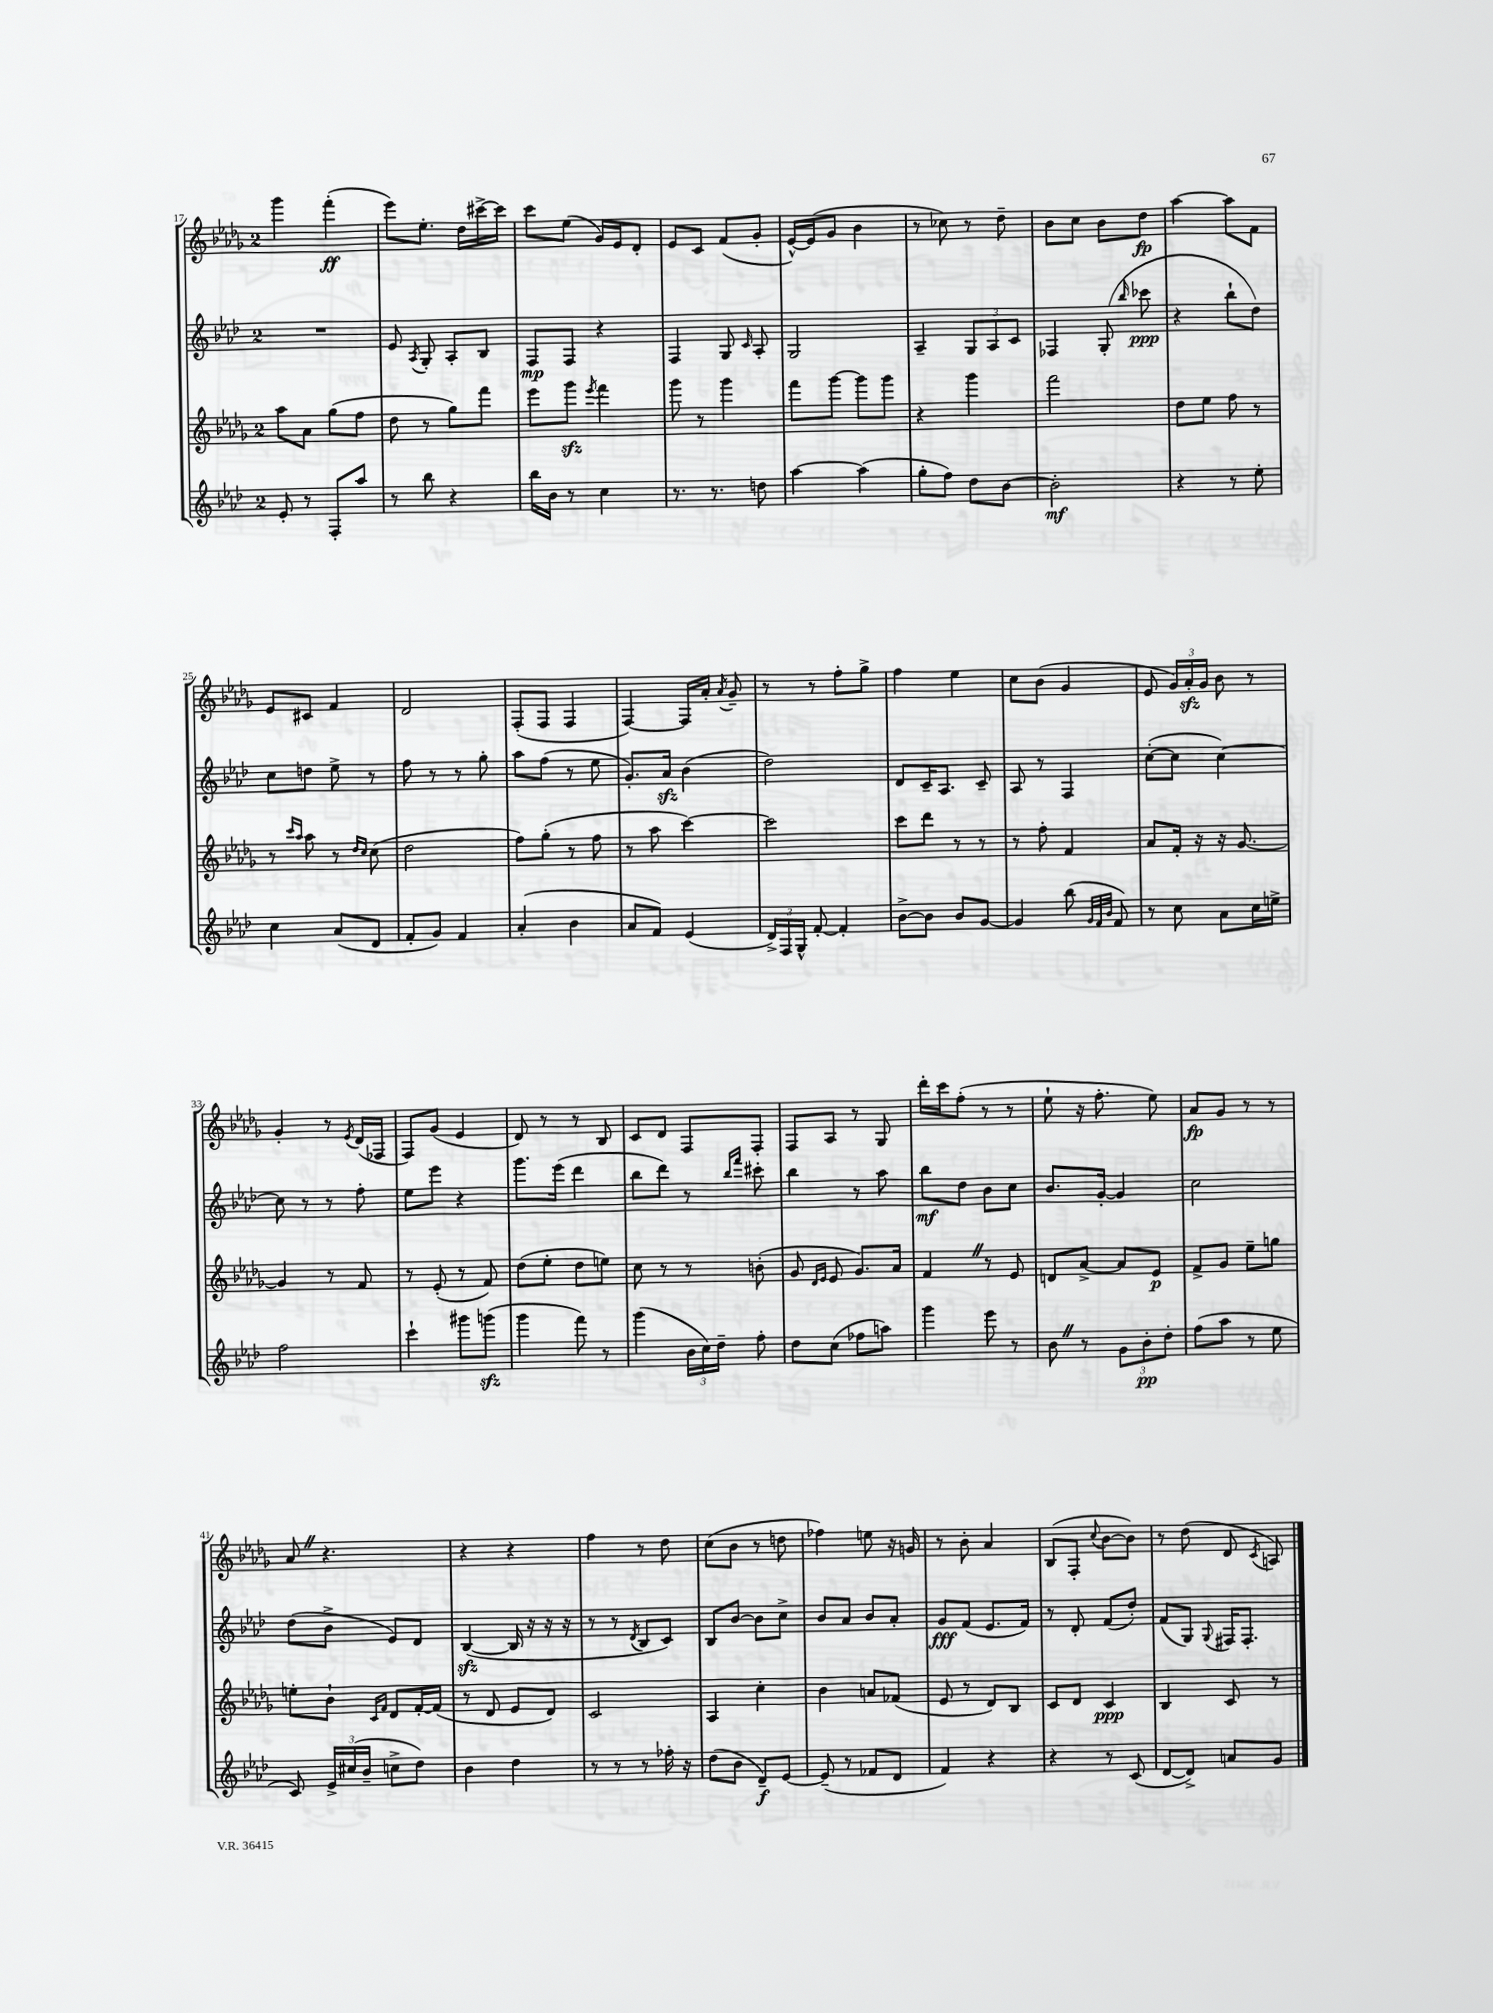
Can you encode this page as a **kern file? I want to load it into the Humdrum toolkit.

**kern	**dynam	**kern	**dynam	**kern	**dynam	**kern	**dynam
*part4	*part4	*part3	*part3	*part2	*part2	*part1	*part1
*staff4	*staff4	*staff3	*staff3	*staff2	*staff2	*staff1	*staff1
*clefG2	*	*clefG2	*	*clefG2	*	*clefG2	*
*k[b-e-a-d-]	*	*k[b-e-a-d-g-]	*	*k[b-e-a-d-]	*	*k[b-e-a-d-g-]	*
*M2/4	*	*M2/4	*	*M2/4	*	*M2/4	*
=17	=17	=17	=17	=17	=17	=17	=17
8e-'/	.	8aa-\L	.	2r	.	4ggg-\	.
8r	.	8a-\J	.	.	.	.	.
8F'/L	.	(8gg-\L	.	.	.	(4fff'\	ff
8aa-/J	.	8ff\J	.	.	.	.	.
=18	=18	=18	=18	=18	=18	=18	=18
8r	.	8dd-\	.	8e-/	.	8eee-\L)	.
.	.	.	.	8qA-/	.	.	.
8bb-\	.	8r	.	8G'/	.	8.ee-'\J	.
4r	.	8gg-\L)	.	8A-'/L	.	.	.
.	.	.	.	.	.	16dd-\LL	.
.	.	8fff\J	.	8B-/J	.	[16ccc#X^\	.
.	.	.	.	.	.	16ccc#\JJ]	.
=19	=19	=19	=19	=19	=19	=19	=19
16bb-\LL	.	8eee-\L	.	8F/L	mp	8ccc\L	.
16b-\JJ	.	.	.	.	.	.	.
8r	.	8ggg-zz\J	.	8F/J	.	(8ee-\J	.
.	.	8qeee-/	.	.	.	.	.
4cc\	.	4fff\	.	4r	.	16g-/LL)	.
.	.	.	.	.	.	16e-/J	.
.	.	.	.	.	.	8d-'/J	.
=20	=20	=20	=20	=20	=20	=20	=20
8.r	.	8ggg-\	.	4F/	.	8e-/L	.
.	.	8r	.	.	.	8c/J	.
8.r	.	.	.	.	.	.	.
.	.	4ggg-\	.	8G/	.	(8f/L	.
.	.	.	.	16qqc/	.	.	.
8ddn\	.	.	.	8A-'/	.	8g-'/J	.
=21	=21	=21	=21	=21	=21	=21	=21
[4aa-\	.	8fff\L	.	2G/	.	[16e-^^/LL)	.
.	.	.	.	.	.	(16e-/J]	.
.	.	[8ggg-\J	.	.	.	8g-/J	.
(4aa-\]	.	8ggg-\L]	.	.	.	4b-\	.
.	.	8ggg-\J	.	.	.	.	.
=22	=22	=22	=22	=22	=22	=22	=22
8gg'\L	.	4r	.	4A-~/	.	8r	.
8ff\J)	.	.	.	.	.	8cc-X\)	.
8dd-\L	.	4ggg-\	.	12G/L	.	8r	.
.	.	.	.	12A-/	.	.	.
[8b-\J	.	.	.	.	.	8dd-~\	.
.	.	.	.	12c/J	.	.	.
=23	=23	=23	=23	=23	=23	=23	=23
2b-'\]	mf	2fff\	.	4F-X/	.	8b-\L	.
.	.	.	.	.	.	8cc\J	.
.	.	.	.	(8G'/	.	8b-\L	.
.	.	.	.	16qqbb-/	.	.	.
.	.	.	.	8ccc-X\	ppp	8dd-\J	fp
=24	=24	=24	=24	=24	=24	=24	=24
4r	.	8dd-\L	.	4r	.	[4aa-\	.
.	.	8ee-\J	.	.	.	.	.
8r	.	8ff\	.	8bb-`\L	.	8aa-\L]	.
8ee-'\	.	8r	.	8dd-\J)	.	8f\J	.
!!LO:LB:g=z
=25	=25	=25	=25	=25	=25	=25	=25
4cc\	.	8r	.	8cc\L	.	8e-/L	.
.	.	16qqccc/LL	.	.	.	.	.
.	.	16qqaa-/JJ	.	.	.	.	.
.	.	8aa-\	.	8ddn\J	.	8c#X/J	.
(8a-/L	.	8r	.	8ee-^\	.	4f/	.
.	.	16qqdd-/LL	.	.	.	.	.
.	.	16qqcc/JJ	.	.	.	.	.
8d-/J	.	(8cc\	.	8r	.	.	.
=26	=26	=26	=26	=26	=26	=26	=26
8f'/L	.	2dd-\	.	8ff\	.	2d-/	.
8g/J)	.	.	.	8r	.	.	.
4f/	.	.	.	8r	.	.	.
.	.	.	.	8gg'\	.	.	.
=27	=27	=27	=27	=27	=27	=27	=27
(4a-'/	.	8ff\L)	.	8aa-\L	.	(8F'/L	.
.	.	(8gg-'\J	.	(8ff\J	.	8F/J	.
4b-\	.	8r	.	8r	.	4F/	.
.	.	8ff\	.	8ee-\	.	.	.
=28	=28	=28	=28	=28	=28	=28	=28
8a-/L	.	8r	.	8.g'/L)	.	[4F/)	.
8f/J)	.	8aa-\	.	.	.	.	.
.	.	.	.	16a-zz/Jk	.	.	.
(4e-/	.	[4ccc\)	.	(4b-\	.	16F/LL]	.
.	.	.	.	.	.	16a-'/JJ	.
.	.	.	.	.	.	8qa-/	.
.	.	.	.	.	.	8g-~/	.
=29	=29	=29	=29	=29	=29	=29	=29
24d-^/LL)	.	2ccc\]	.	2dd-\)	.	8r	.
24F/	.	.	.	.	.	.	.
24G^^/JJ	.	.	.	.	.	.	.
[8f'/	.	.	.	.	.	8r	.
4f'/]	.	.	.	.	.	8ff'\L	.
.	.	.	.	.	.	8gg-^\J	.
=30	=30	=30	=30	=30	=30	=30	=30
[8b-^\L	.	8ccc\L	.	8d-/L	.	4ff\	.
8b-\J]	.	8ddd-\J	.	16c~/K	.	.	.
.	.	.	.	8.A-/J	.	.	.
8b-/L	.	8r	.	.	.	4ee-\	.
[8g/J	.	8r	.	8c~/	.	.	.
=31	=31	=31	=31	=31	=31	=31	=31
4g/]	.	8r	.	8A-/	.	8cc\L	.
.	.	8ff'\	.	8r	.	(8b-\J	.
(8bb-\	.	4f/	.	4F/	.	4g-/	.
32qqg/LLL	.	.	.	.	.	.	.
32qqf/	.	.	.	.	.	.	.
32qqb-/JJJ	.	.	.	.	.	.	.
8f/)	.	.	.	.	.	.	.
=32	=32	=32	=32	=32	=32	=32	=32
8r	.	8a-/L	.	([8cc'\L	.	8e-/	.
8cc\	.	16f'/Jk	.	8cc\J]	.	24g-/LL)	.
.	.	.	.	.	.	24a-zz'/	.
.	.	16r	.	.	.	.	.
.	.	.	.	.	.	24g-/JJ	.
8a-\L	.	16r	.	[4cc\)	.	8b-\	.
.	.	[8.g-/	.	.	.	.	.
16cc\L	.	.	.	.	.	8r	.
16een^\JJ	.	.	.	.	.	.	.
!!LO:LB:g=z
=33	=33	=33	=33	=33	=33	=33	=33
2ff\	.	4g-/]	.	8cc\]	.	4g-'/	.
.	.	.	.	8r	.	.	.
.	.	8r	.	8r	.	8r	.
.	.	.	.	.	.	8qe-/	.
.	.	8f/	.	8ff'\	.	(16d-/LL	.
.	.	.	.	.	.	16F-X/JJ	.
=34	=34	=34	=34	=34	=34	=34	=34
4ccc`\	.	8r	.	8ee-\L	.	8F/L)	.
.	.	(8e-'/	.	8eee-\J	.	(8g-/J	.
8ggg#X\L	.	8r	.	4r	.	4e-/	.
(8gggnzz\J	.	8f/)	.	.	.	.	.
=35	=35	=35	=35	=35	=35	=35	=35
4ggg\	.	(8dd-\L	.	8.ggg\L	.	8d-/)	.
.	.	8ee-'\J	.	.	.	8r	.
.	.	.	.	(16eee-\Jk	.	.	.
8fff\)	.	8dd-\L	.	4ddd-\	.	8r	.
8r	.	8een\J)	.	.	.	8B-/	.
=36	=36	=36	=36	=36	=36	=36	=36
(4ggg\	.	8cc\	.	8bb-\L	.	8c/L	.
.	.	8r	.	8ddd-\J)	.	8d-/J	.
24b-\LL	.	8r	.	8r	.	8F/L	.
24cc\)	.	.	.	.	.	.	.
24dd-~\JJ	.	.	.	.	.	.	.
.	.	.	.	16qqbb-/LL	.	.	.
.	.	.	.	16qqfff/JJ	.	.	.
8ff'\	.	(8bn'\	.	8ccc#X'\	.	8F'/J	.
=37	=37	=37	=37	=37	=37	=37	=37
8dd-\L	.	8g-/	.	4bb-\	.	8F/L	.
.	.	16qqd-/LL	.	.	.	.	.
.	.	16qqe-/JJ	.	.	.	.	.
(8cc\J	.	8e-/	.	.	.	8A-/J	.
8ff-X\L	.	8.g-/L)	.	8r	.	8r	.
8aan\J)	.	.	.	8aa-\	.	8G-/	.
.	.	16a-/Jk	.	.	.	.	.
=38	=38	=38	=38	=38	=38	=38	=38
4ggg\	.	4fZ/	.	8bb-\L	mf	16ddd-'\LL	.
.	.	.	.	.	.	16ccc\J	.
.	.	.	.	8dd-\J	.	(8ff'\J	.
8eee-\	.	8r	.	8b-\L	.	8r	.
8r	.	8e-/	.	8cc\J	.	8r	.
=39	=39	=39	=39	=39	=39	=39	=39
8b-Z\	.	8dn/L	.	8.b-/L	.	8ee-`\	.
8r	.	[8a-^/J	.	.	.	16r	.
.	.	.	.	[16g'/Jk	.	8.ff'\	.
12g\L	.	8a-/L]	.	4g/]	.	.	.
12b-'\	pp	.	.	.	.	.	.
.	.	8e-/J	p	.	.	8ee-\)	.
12dd-'\J	.	.	.	.	.	.	.
=40	=40	=40	=40	=40	=40	=40	=40
(8ff\L	.	8f^/L	.	2cc\	.	8a-/L	fp
8aa-\J	.	8g-/J	.	.	.	8g-/J	.
8r	.	8ee-~\L	.	.	.	8r	.
8ee-\	.	8ggn\J	.	.	.	8r	.
!!LO:LB:g=z
=41	=41	=41	=41	=41	=41	=41	=41
8c/)	.	8een'\L	.	(8dd-\L	.	8a-Z/	.
24e-^/LL	.	8b-`\J	.	8b-^\J	.	4.r	.
(24cc#X/	.	.	.	.	.	.	.
24b-~/JJ	.	.	.	.	.	.	.
.	.	16qqc/LL	.	.	.	.	.
.	.	16qqf/JJ	.	.	.	.	.
8ccn^\L	.	8d-/L	.	8e-/L)	.	.	.
8dd-\J)	.	[16f'/L	.	8d-/J	.	.	.
.	.	(16f/JJ]	.	.	.	.	.
=42	=42	=42	=42	=42	=42	=42	=42
4b-\	.	8r	.	([4B-zz/	.	4r	.
.	.	8d-/	.	.	.	.	.
4dd-\	.	8e-/L	.	16B-/]	.	4r	.
.	.	.	.	16r	.	.	.
.	.	8d-/J)	.	16r	.	.	.
.	.	.	.	16r	.	.	.
=43	=43	=43	=43	=43	=43	=43	=43
8r	.	2c/	.	8r	.	4ff\	.
8r	.	.	.	8r	.	.	.
.	.	.	.	8qd-/	.	.	.
8r	.	.	.	8B-/L	.	8r	.
16ff-X'\	.	.	.	8c/J)	.	8dd-\	.
16r	.	.	.	.	.	.	.
=44	=44	=44	=44	=44	=44	=44	=44
(8dd-\L	.	4A-/	.	8B-/L	.	(8cc\L	.
8b-\J	.	.	.	[8b-/J	.	8b-\J	.
8d-~/L)	f	4cc'\	.	8b-\L]	.	8r	.
[8e-/J	.	.	.	8cc^\J	.	8ddn\	.
=45	=45	=45	=45	=45	=45	=45	=45
(8e-~/]	.	4b-\	.	8b-/L	.	4ff-X\)	.
8r	.	.	.	8a-/J	.	.	.
8f-X/L	.	8an/L	.	8b-/L	.	8een\	.
8d-/J	.	(8f-X/J	.	8a-'/J	.	16r	.
.	.	.	.	.	.	16gn/	.
=46	=46	=46	=46	=46	=46	=46	=46
4f/)	.	8e-/	.	8g/L	fff	8r	.
.	.	8r	.	(8f/J	.	8b-'\	.
4r	.	8d-/L)	.	8.e-/L	.	4a-/	.
.	.	8B-/J	.	.	.	.	.
.	.	.	.	16f/Jk)	.	.	.
=47	=47	=47	=47	=47	=47	=47	=47
4r	.	8c/L	.	8r	.	(8B-/L	.
.	.	8d-/J	.	8d-'/	.	8F'/J	.
.	.	.	.	.	.	8qqcc/	.
8r	.	4c/	ppp	(8f/L	.	[8b-\L	.
(8c/	.	.	.	8dd-'/J)	.	8b-\J])	.
=48	=48	=48	=48	=48	=48	=48	=48
[8d-/L	.	4B-/	.	(8f/L	.	8r	.
8d-^/J])	.	.	.	8G/J)	.	(8dd-\	.
.	.	.	.	8qqG/	.	.	.
8an/L	.	8c/	.	16F#X/KL	.	8d-/	.
.	.	.	.	8.F#'/J	.	.	.
.	.	.	.	.	.	8qc/	.
8g/J	.	8r	.	.	.	8An/)	.
==	==	==	==	==	==	==	==
*-	*-	*-	*-	*-	*-	*-	*-
